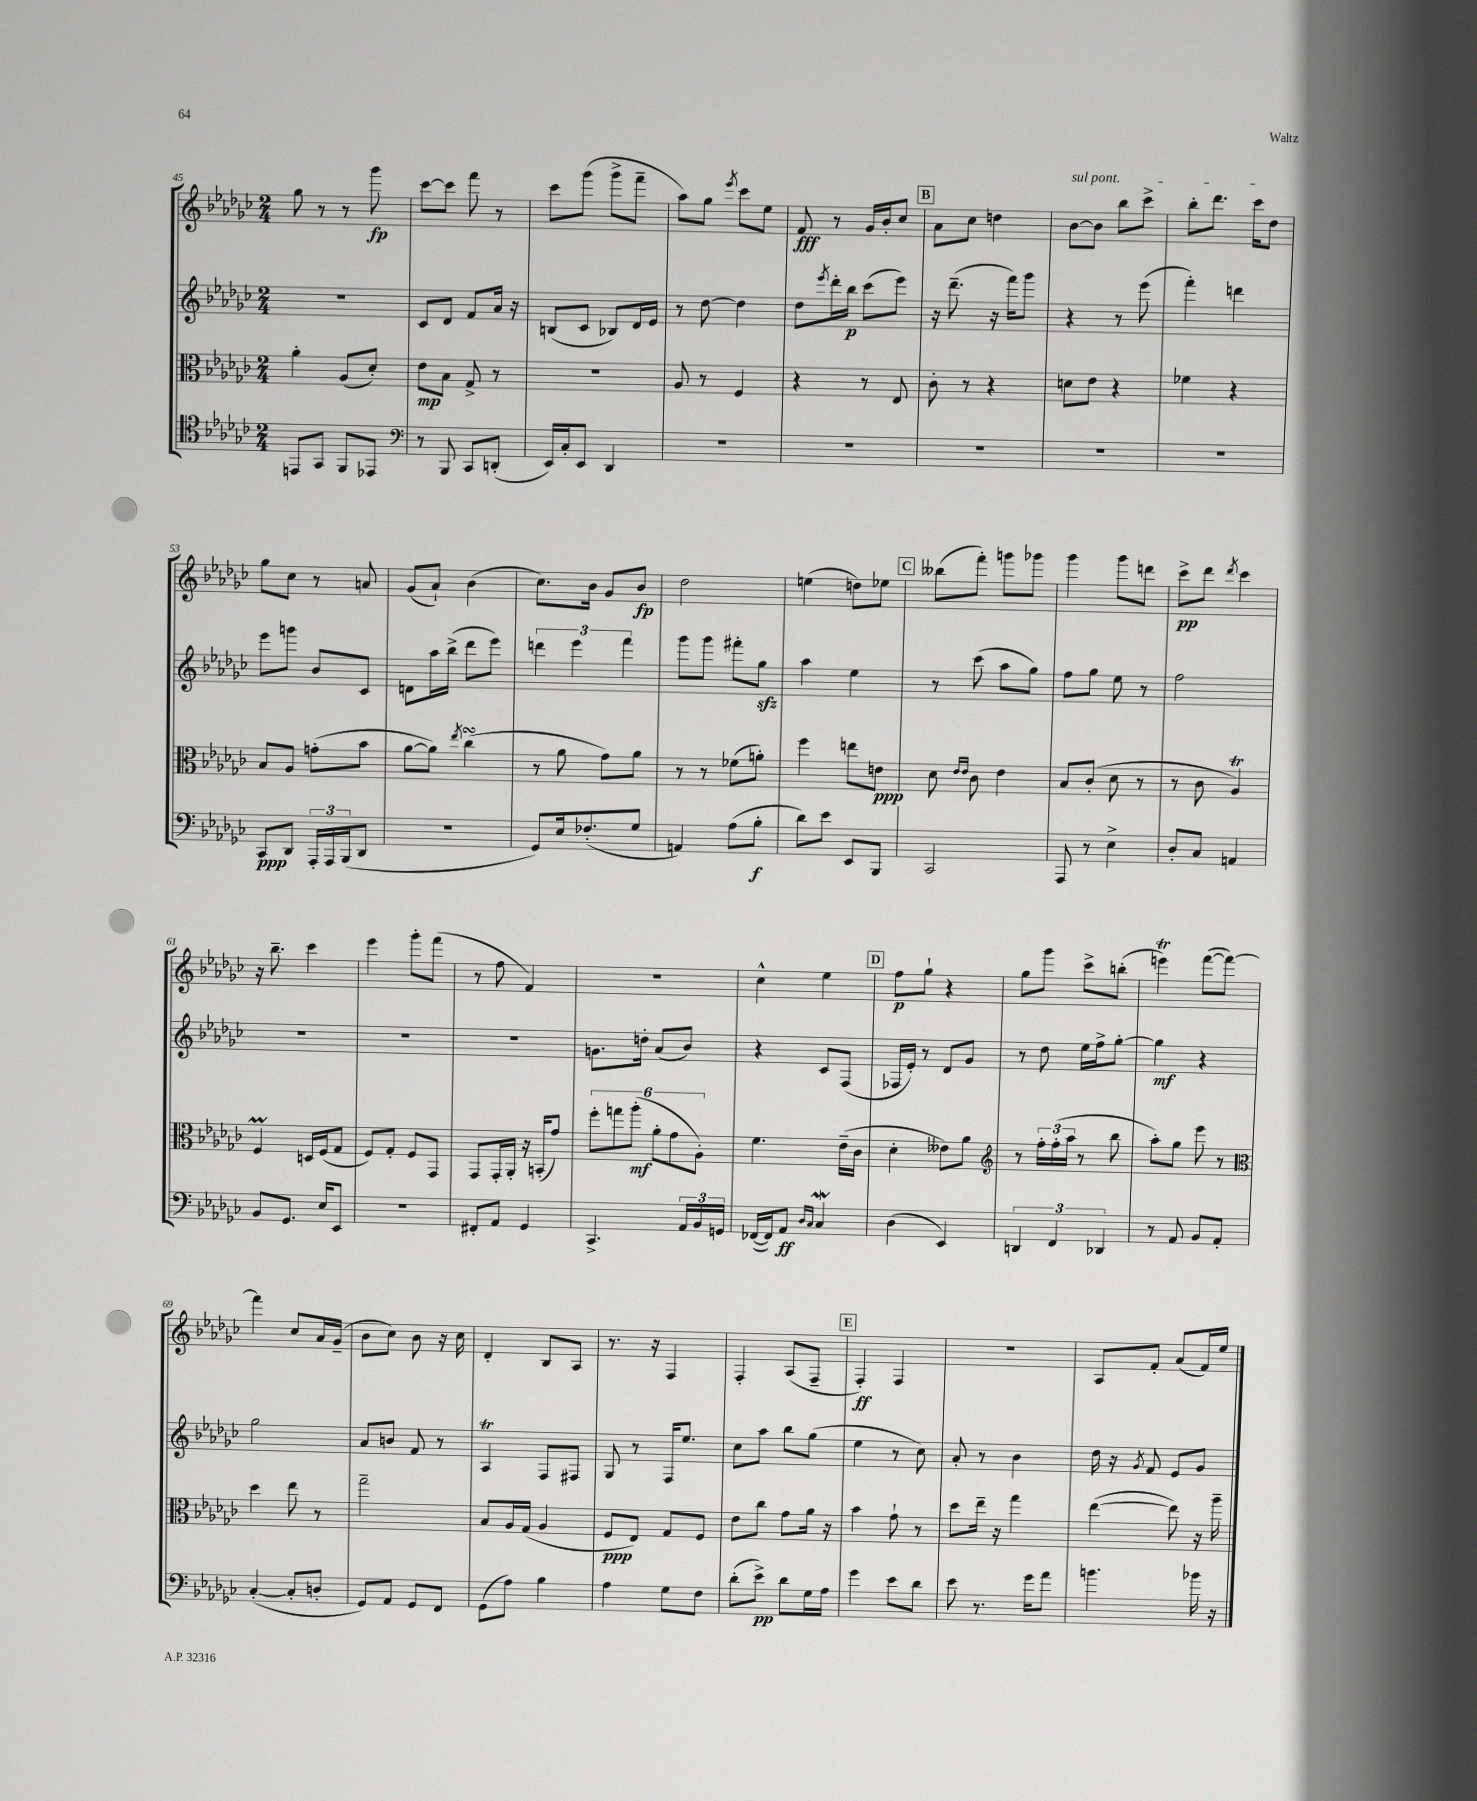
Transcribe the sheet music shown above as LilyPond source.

<<
\new StaffGroup <<
\new Staff = "s0" {
    \clef treble \key ges \major \numericTimeSignature \time 2/4
    ges''8 r8 r8 ges'''8\fp |
    ces'''8~ ces'''8 f'''8 r8 |
    ces'''8 ges'''8( ges'''8-> f'''8-- |
    aes''8) ges''8 \acciaccatura { ees'''8 } ces'''8 ees''8 |
    f'8\fff r8 ges'16 bes'16-. ces''8 |
    \mark \markup { \box "B" } aes'8 ces''8 d''4 |
    \once \override TextSpanner.bound-details.left.text = \markup { \italic "sul pont." } bes'8~\startTextSpan bes'8 bes''8 ces'''8-> |
    bes''8-. des'''8. ces'''16 des''8\stopTextSpan |
    ges''8 ces''8 r8 a'8 |
    ges'8( aes'8-!) bes'4( |
    ces''8.) bes'16 ges'8 bes'8\fp |
    des''2 |
    e''4( d''8) ees''8 |
    \mark \markup { \box "C" } beses''8( f'''8-.) g'''8 ges'''8 |
    ges'''4 ges'''8 d'''8 |
    ces'''8->\pp des'''8 \acciaccatura { des'''8 } ces'''4 |
    r16 bes''8.-- ces'''4 |
    ees'''4 ges'''8-. f'''8( |
    r8 f''8 f'4) |
    r2 |
    ces''4-^ ees''4 |
    \mark \markup { \box "D" } f''8\p ges''8-! r4 |
    ges''8 ges'''8 ces'''8-> b''8-.( |
    e'''4\trill) f'''8~( f'''8~) |
    f'''4 ces''8 aes'16 ges'16--( |
    bes'8 ces''8) bes'8 r16 ces''16 |
    des'4-. bes8 aes8 |
    r8. r16 f4 |
    f4-. aes8( f8-- |
    \mark \markup { \box "E" } f4-.\ff) f4 |
    r2 |
    aes8 f'8-. aes'8( f'16) ees''16 \bar "|." |
}
\new Staff = "s1" {
    \clef treble \key ges \major \numericTimeSignature \time 2/4
    r2 |
    ces'8 des'8 f'8 aes'16 r16 |
    b8( ces'8 bes8) des'16 ees'16 |
    r8 des''8~ des''4 |
    des''8 \acciaccatura { ees'''8 } des'''16-. bes''16\p ces'''8( ees'''8) |
    \mark \markup { \box "B" } r16 des'''8.--( r16 f'''16) ges'''8 |
    r4 r8 ees'''8( |
    f'''4-.) d'''4 |
    ees'''8 g'''8 bes'8 ces'8 |
    d'8 aes''16 bes''16->( des'''8 ees'''8) |
    \tuplet 3/2 { d'''4 ees'''4 f'''4 } |
    ges'''8 ges'''8 fis'''8-. ges''8\sfz |
    aes''4 ees''4 |
    \mark \markup { \box "C" } r8 ces'''8( aes''8 ges''8) |
    f''8 ges''8 ees''8 r8 |
    f''2 |
    R2 |
    R2 |
    R2 |
    g'8. d''16-. aes'8( bes'8) |
    r4 ces'8 f8( |
    \mark \markup { \box "D" } fes16 ees'16-.) r8 des'8 ges'8 |
    r8 des''8 ees''16 f''16-> ges''8~-. |
    ges''4\mf r4 |
    ges''2 |
    aes'8 b'8 f'8 r8 |
    aes4\trill f8 fis8 |
    ges8 r8 f16 ees''8. |
    ces''8 aes''8 bes''8 ges''8( |
    \mark \markup { \box "E" } ees''4 r8 ces''8) |
    aes'8-. r8 bes'4 |
    des''16 r16 \acciaccatura { ges'8 } f'8 ees'8 ges'8 \bar "|." |
}
\new Staff = "s2" {
    \clef alto \key ges \major \numericTimeSignature \time 2/4
    aes'4-. aes8( des'8-.) |
    ees'8\mp bes8 ges8-> r8 |
    r2 |
    aes8 r8 f4 |
    r4 r8 ees8 |
    \mark \markup { \box "B" } ces'8-. r8 r4 |
    d'8 ees'8 r4 |
    fes'4 r4 |
    bes8 aes8 g'8-.( bes'8 |
    aes'8~ aes'8) \acciaccatura { ees''8 } ces''4\turn( |
    r8 aes'8 ges'8) aes'8 |
    r8 r8 fes'8( a'8-.) |
    f''4 e''8 e'8\ppp |
    \mark \markup { \box "C" } des'8 \grace { ees'16 ees'16 } ces'8 ees'4 |
    bes8 ces'8-.( des'8 r8 |
    r8 ces'8 aes4\trill) |
    f4\prall d16 f16( ges8 |
    f8) ges8-. f8 ges,8 |
    ges,8 ges,16-. aes,16-. r16 b,16-.( ges'8) |
    \tuplet 6/4 { f''8-. g''8 aes''8-.\mf( aes'8-. ges'8 aes8-.) } |
    f'4. ees'16--( ces'16 |
    \mark \markup { \box "D" } des'4-. eeses'8) aes'8 |
    \clef treble r8 \tuplet 3/2 { f''16-. f''16-.( aes''16 } r8 bes''8 |
    aes''8-.) ges''8 ees'''8 r8 |
    \clef alto des''4 ees''8 r8 |
    ges''2-- |
    bes8 aes16 ges16( aes4 |
    f8\ppp ees8) ges8 f8 |
    ees'8 ces''8 ges'8 aes'16 r16 |
    \mark \markup { \box "E" } bes'4 ges'8-! r8 |
    des''8 ees''16-- r16 ges''4 |
    ees''4~( ees''8) r16 aes''16-- \bar "|." |
}
\new Staff = "s3" {
    \clef tenor \key ges \major \numericTimeSignature \time 2/4
    e,8 ges,8 f,8 ees,8 |
    \clef bass r8 bes,,8 ces,8 d,8-.( |
    ees,16) ces16-. ees,8 des,4 |
    r2 |
    R2 |
    \mark \markup { \box "B" } R2 |
    R2 |
    R2 |
    ces,8\ppp des,8 \tuplet 3/2 { aes,,16-. aes,,16 bes,,16( } des,8 |
    r2 |
    ges,8) ees16 fes8.-.( ges8 |
    a,4) aes8( bes8-.\f |
    des'8) ees'8 ees,8 bes,,8 |
    \mark \markup { \box "C" } ces,2 |
    aes,,8 r8 ees4-> |
    des8-. ces8 a,4 |
    bes,8 ges,8. ees16 ees,8 |
    R2 |
    fis,8-. aes,8 ges,4 |
    ces,4.-> \tuplet 3/2 { aes,16 bes,16 g,16 } |
    fes,16~( fes,16) aes,8\ff \grace { des16 ces16 } ces4\mordent |
    \mark \markup { \box "D" } des4( ees,4) |
    \tuplet 3/2 { d,4 f,4 des,4 } |
    r8 aes,8 bes,8 aes,8-. |
    ces4~-.( ces8-. d8-. |
    ges,8) aes,8 ges,8 f,8 |
    ges,8( aes8) bes4 |
    aes4 ges8 f8 |
    des'8-.( ees'8->\pp) des'8 ges16 aes16 |
    \mark \markup { \box "E" } ges'4 ees'8 des'8 |
    ees'8 r8. ges'16 aes'8 |
    b'4. bes'16 r16 \bar "|." |
}
>>
>>
\layout { \context { \Score currentBarNumber = #45 } }
